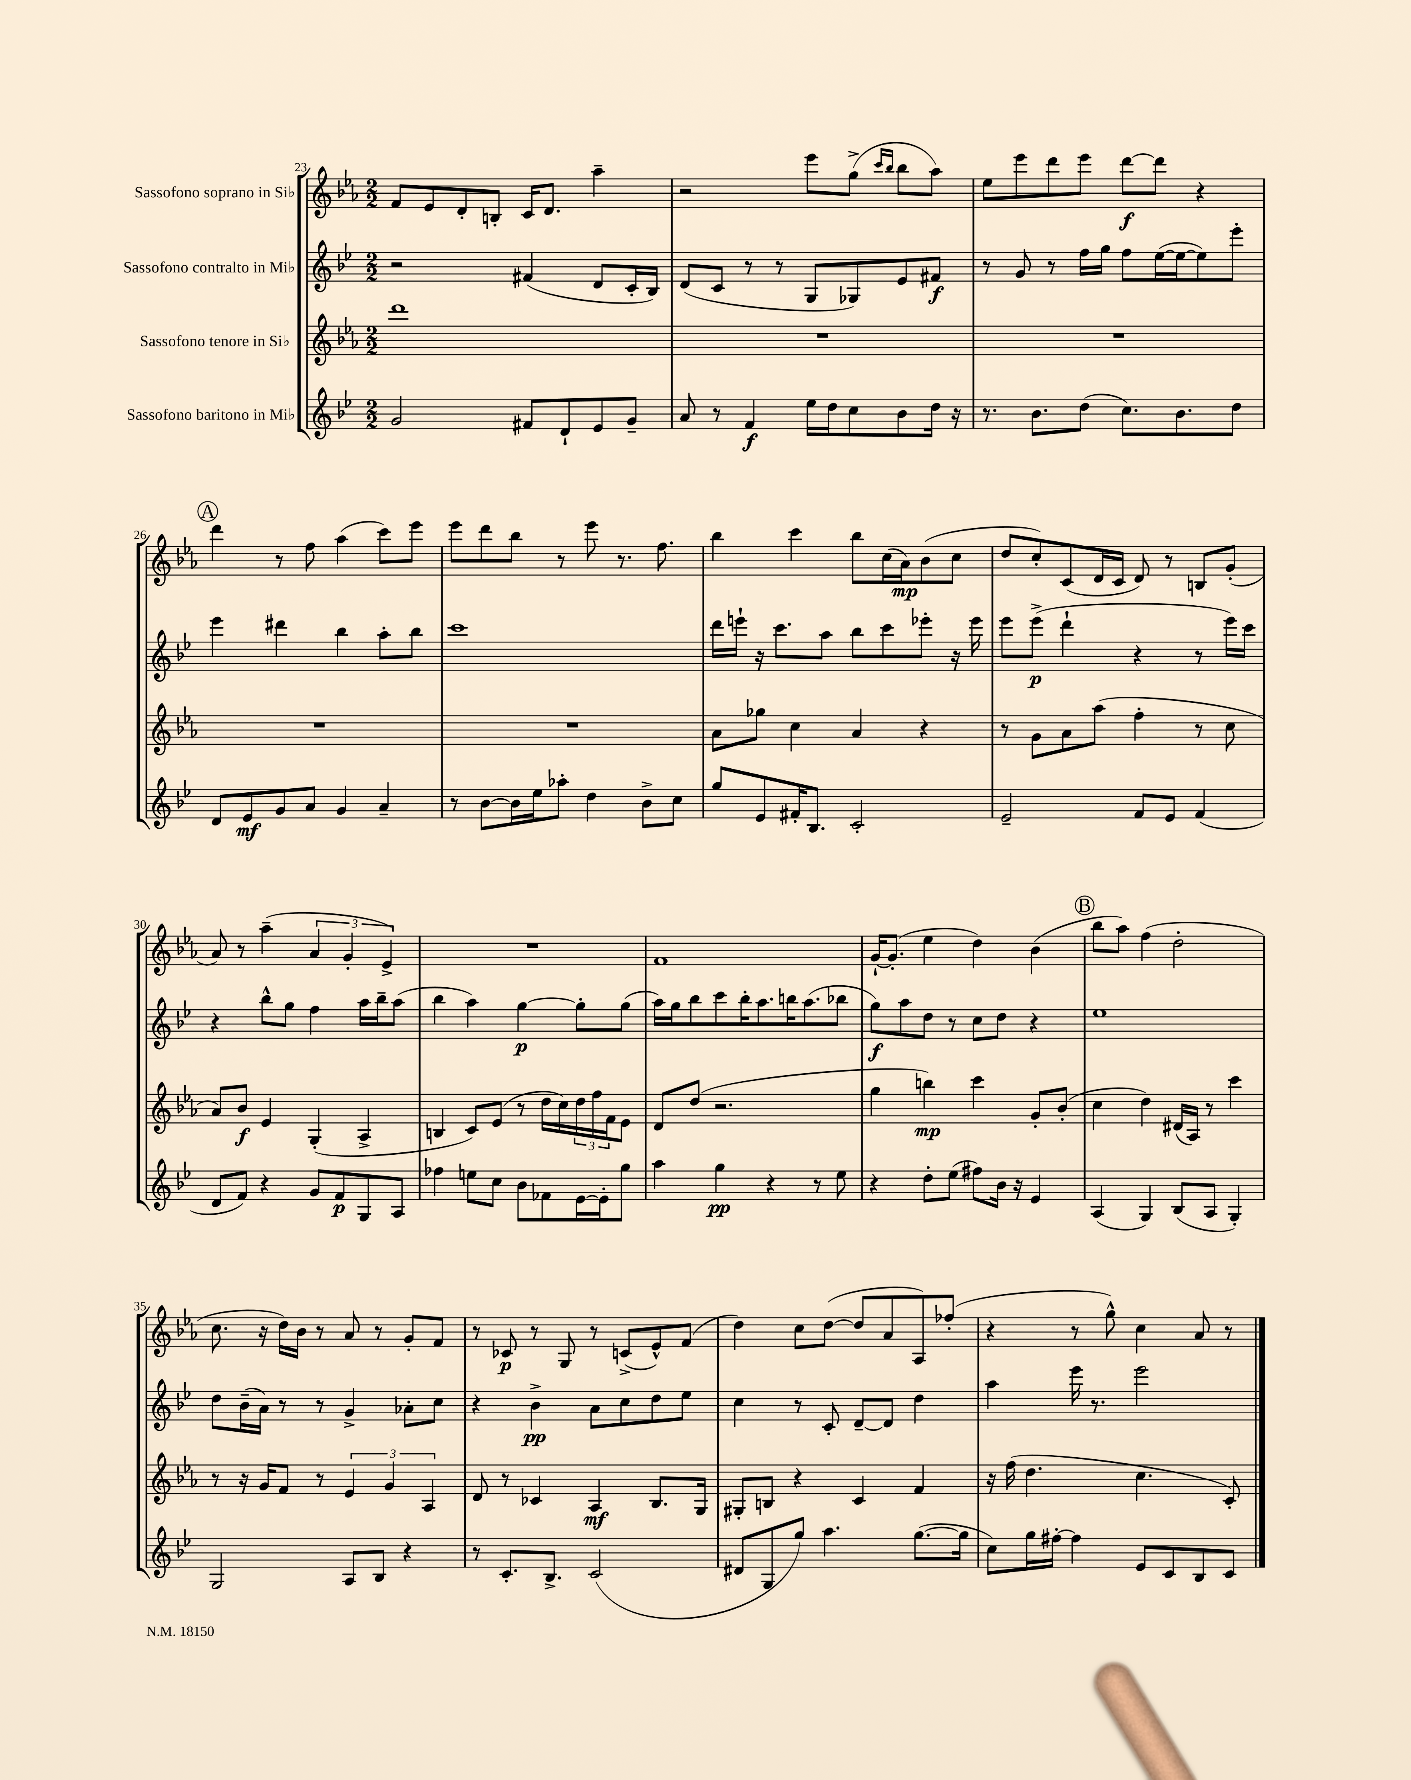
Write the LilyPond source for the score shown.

<<
\new StaffGroup <<
\new Staff = "s0" \with { instrumentName = "Sassofono soprano in Sib" } {
    \clef treble \key ees \major \numericTimeSignature \time 2/2
    f'8 ees'8 d'8-. b8-. c'16 d'8. aes''4-- |
    r2 ees'''8 g''8->( \grace { c'''16 bes''16 } bes''8 aes''8) |
    ees''8 ees'''8 d'''8 ees'''8 d'''8~\f d'''8 r4 |
    \mark \markup { \circle "A" } d'''4 r8 f''8 aes''4( c'''8) ees'''8 |
    ees'''8 d'''8 bes''8 r8 ees'''8 r8. f''8. |
    bes''4 c'''4 bes''8 c''16( aes'16\mp) bes'8( c''8 |
    d''8 c''8-.) c'8( d'16 c'16 d'8) r8 b8 g'8-.( |
    aes'8) r8 aes''4--( \tuplet 3/2 { aes'4 g'4-. ees'4->) } |
    R1 |
    f'1 |
    g'16~-! g'8.-.( ees''4 d''4) bes'4( |
    \mark \markup { \circle "B" } bes''8 aes''8) f''4( d''2-. |
    c''8. r16 d''16) bes'16 r8 aes'8 r8 g'8-. f'8 |
    r8 ces'8\p r8 g8 r8 c'8->( ees'8-^) f'8( |
    d''4) c''8 d''8~( d''8 aes'8 aes8) fes''8-.( |
    r4 r8 g''8-^) c''4 aes'8 r8 \bar "|." |
}
\new Staff = "s1" \with { instrumentName = "Sassofono contralto in Mib" } {
    \clef treble \key bes \major \numericTimeSignature \time 2/2
    r2 fis'4( d'8 c'16-. bes16) |
    d'8( c'8 r8 r8 g8 ges8) ees'8 fis'8\f |
    r8 g'8 r8 f''16 g''16 f''8 ees''16~( ees''16~ ees''8) ees'''8-. |
    \mark \markup { \circle "A" } ees'''4 dis'''4 bes''4 a''8-. bes''8 |
    c'''1 |
    d'''16 e'''16-! r16 c'''8. a''8 bes''8 c'''8 ees'''8-. r16 ees'''16 |
    ees'''8 ees'''8->\p( d'''4-! r4 r8 ees'''16) c'''16 |
    r4 bes''8-^ g''8 f''4 a''16 bes''16-- a''8( |
    bes''4 a''4) g''4~\p g''8-. g''8( |
    a''16) g''16 bes''8 c'''8 bes''16-. a''8. b''16 a''8.( bes''8 |
    g''8\f) a''8 d''8 r8 c''8 d''8 r4 |
    \mark \markup { \circle "B" } ees''1 |
    d''8 bes'16--( a'16) r8 r8 g'4-> aes'8-. c''8 |
    r4 bes'4->\pp a'8 c''8 d''8 ees''8 |
    c''4 r8 c'8-. d'8~-- d'8 d''4 |
    a''4 ees'''16 r8. ees'''2 \bar "|." |
}
\new Staff = "s2" \with { instrumentName = "Sassofono tenore in Sib" } {
    \clef treble \key ees \major \numericTimeSignature \time 2/2
    d'''1 |
    R1 |
    R1 |
    \mark \markup { \circle "A" } R1 |
    R1 |
    aes'8 ges''8 c''4 aes'4 r4 |
    r8 g'8 aes'8 aes''8( f''4-. r8 c''8 |
    aes'8) bes'8\f ees'4 g4-.( aes4-> |
    b4 c'8) ees'8( r8 d''16 c''16) \tuplet 3/2 { d''16 f''16 f'16 } ees'8 |
    d'8 d''8( r2. |
    g''4 b''4\mp) c'''4 g'8-. bes'8-.( |
    \mark \markup { \circle "B" } c''4 d''4) dis'16( aes16) r8 c'''4 |
    r8 r16 g'16 f'8 r8 \tuplet 3/2 { ees'4 g'4 aes4 } |
    d'8 r8 ces'4 aes4\mf bes8. g16 |
    gis8-. b8 r4 c'4 f'4 |
    r16 f''16( d''4. c''4. c'8-.) \bar "|." |
}
\new Staff = "s3" \with { instrumentName = "Sassofono baritono in Mib" } {
    \clef treble \key bes \major \numericTimeSignature \time 2/2
    g'2 fis'8 d'8-! ees'8 g'8-- |
    a'8 r8 f'4\f ees''16 d''16 c''8 bes'8 d''16 r16 |
    r8. bes'8. d''8( c''8.) bes'8. d''8 |
    \mark \markup { \circle "A" } d'8 ees'8\mf g'8 a'8 g'4 a'4-- |
    r8 bes'8~ bes'16 ees''16 aes''8-. d''4 bes'8-> c''8 |
    g''8 ees'8 fis'16-. bes8. c'2-. |
    ees'2-- f'8 ees'8 f'4( |
    d'8 f'8) r4 g'8 f'8\p g8 a8 |
    fes''4 e''8 c''8 bes'8 fes'8 ees'16~ ees'16-. g''8 |
    a''4 g''4\pp r4 r8 ees''8 |
    r4 d''8-. ees''8( fis''8) bes'16 r16 ees'4 |
    \mark \markup { \circle "B" } a4( g4) bes8( a8 g4-.) |
    g2 a8 bes8 r4 |
    r8 c'8.-. bes8.-> c'2( |
    dis'8 g8 g''8) a''4. g''8.~( g''16 |
    c''8) g''16 fis''16~-. fis''4 ees'8 c'8 bes8 c'8 \bar "|." |
}
>>
>>
\layout { \context { \Score currentBarNumber = #23 } }
